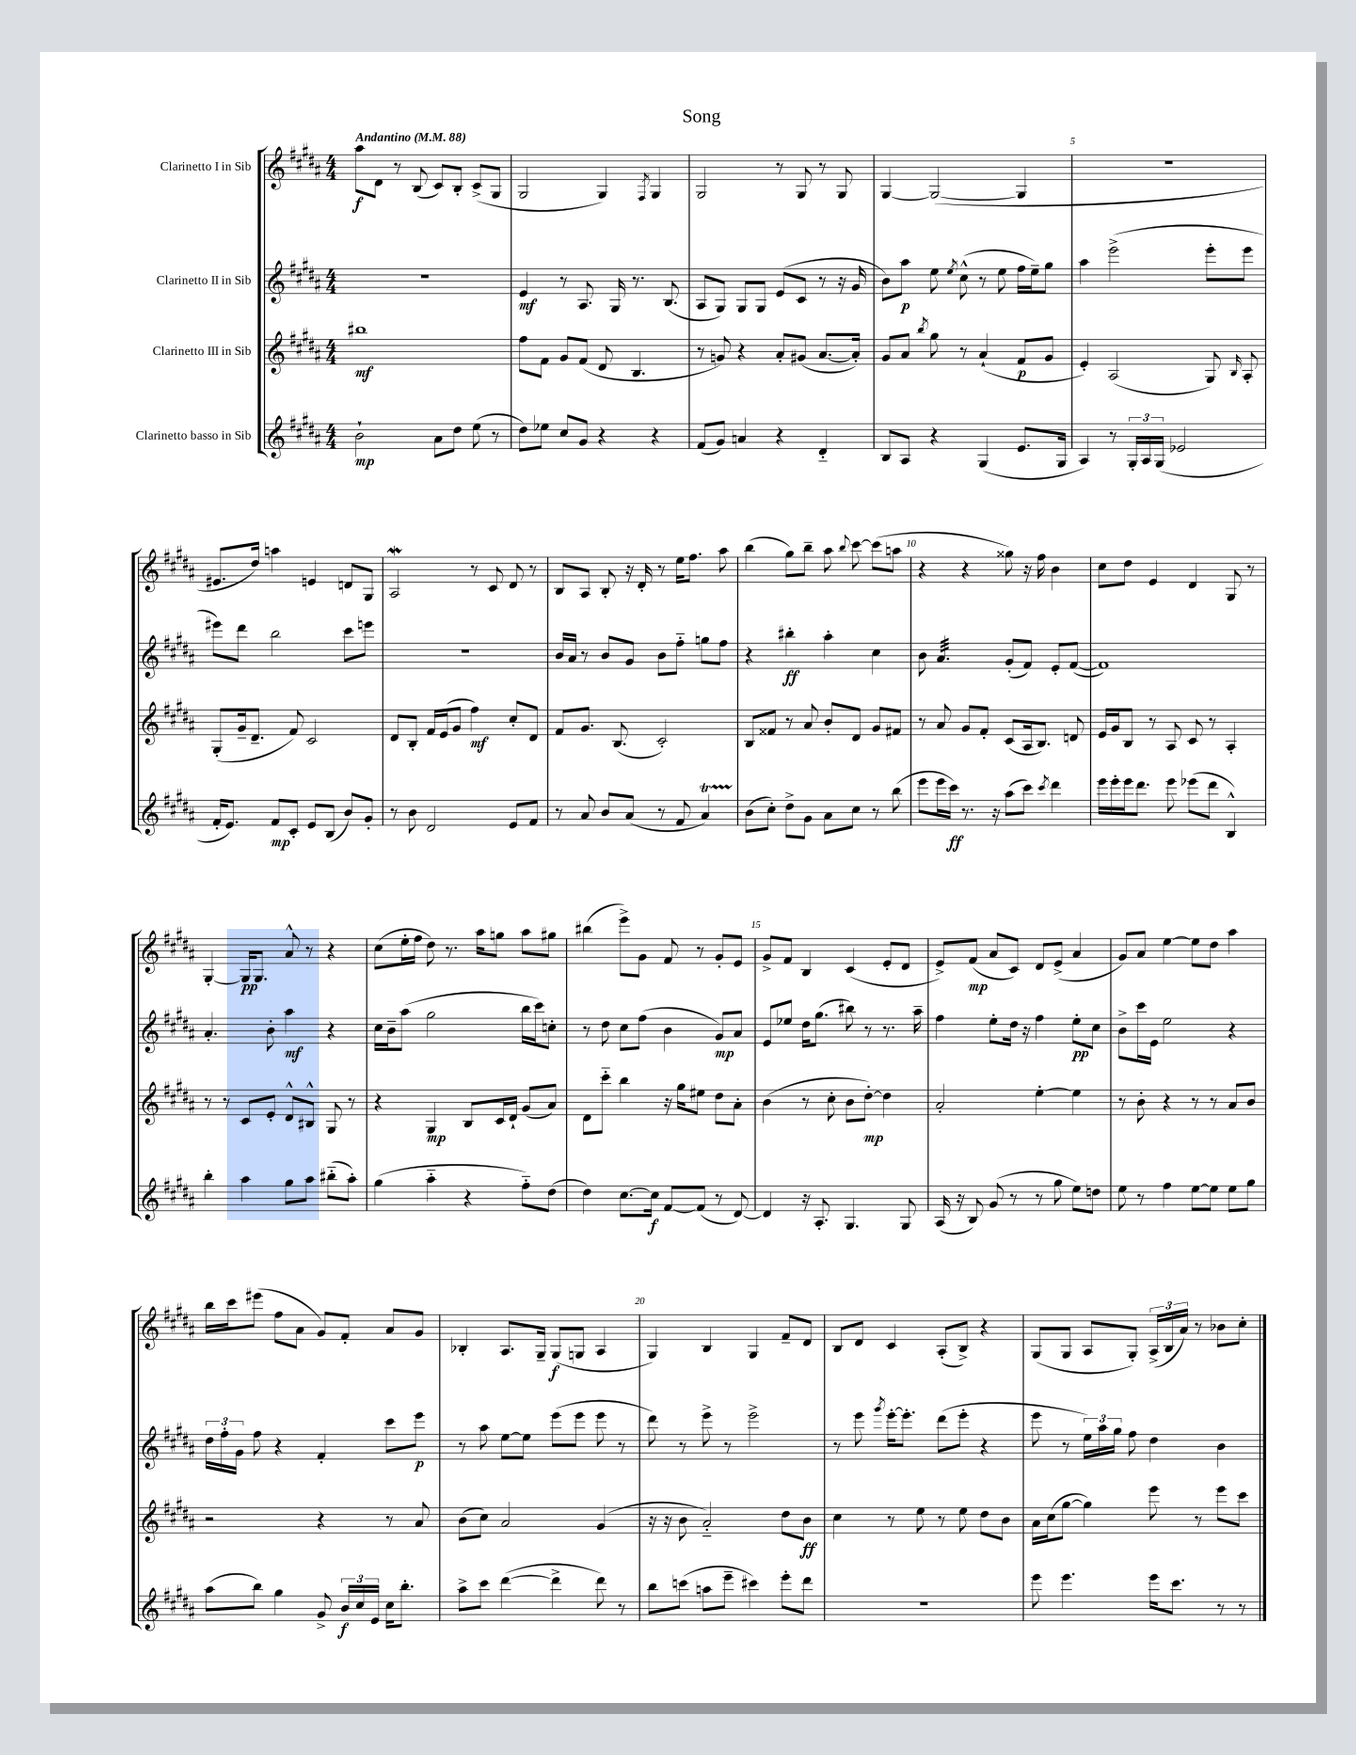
\header { title = "Song" }
<<
\new StaffGroup <<
\new Staff = "s0" \with { instrumentName = "Clarinetto I in Sib" } {
    \clef treble \key b \major \numericTimeSignature \time 4/4 \tempo "Andantino" 4 = 88
    \autoBeamOff ais''8[\f dis'8] r8 b8( cis'8[) b8]-. cis'8[->( gis8] |
    gis2 gis4) \acciaccatura { fis8 } gis4 |
    gis2 r8 gis8 r8 gis8 |
    gis4~ gis2~( gis4 |
    R1 |
    eis'8.[ dis''16]) a''4 e'4 d'8[ gis8] |
    ais2\mordent r8 cis'8 dis'8 r8 |
    b8[ ais8] b8-. r16 dis'16-. r8 e''16[ fis''8.] ais''8 |
    b''4( gis''8[) b''8]-- ais''8 \appoggiatura { b''8 } cis'''8~ cis'''8[( a''8] |
    r4 r4 gisis''8) r16 fis''16 b'4 |
    cis''8[ dis''8] e'4 dis'4 gis8 r8 |
    gis4~-. gis16[\pp gis8.] ais'8-^ r8 r4 |
    cis''8[( e''16-. fis''16] dis''8) r8. ais''16[ g''8] ais''8[ gis''8] |
    bis''4( e'''8[->) gis'8] fis'8 r8 gis'8[-. e'8] |
    gis'8[-> fis'8] b4 cis'4( e'8[-. dis'8] |
    e'8[->) fis'8]\mp( ais'8[ cis'8]) dis'8[ e'8]->( ais'4 |
    gis'8[) ais'8] e''4~ e''8[ dis''8] ais''4 |
    b''16[ cis'''16 eis'''8]( fis''8[ ais'8] gis'8[) fis'8]-. ais'8[ gis'8] |
    bes4-. ais8.[ gis16]-- gis8[\f( g8] ais4 |
    gis4) b4 gis4 fis'8[-- dis'8] |
    b8[ dis'8] cis'4 ais8[-.( b8]->) r4 |
    gis8[( gis8] ais8[ gis8]-.) \tuplet 3/2 { ais16[->( b16 ais'16]) } r8 bes'8[ cis''8]-. \bar "|." |
}
\new Staff = "s1" \with { instrumentName = "Clarinetto II in Sib" } {
    \clef treble \key b \major \numericTimeSignature \time 4/4
    \autoBeamOff R1 |
    e'4\mf r8 ais8. gis16 r8. b8.( |
    ais8[ gis8]) gis8[ gis8] e'8[( cis'8] r8 r16 gis'16 |
    b'8[) ais''8]\p e''8 \acciaccatura { e''8 } cis''8-^( r8 e''8 fis''16[ e''16--) gis''8] |
    ais''4 e'''2->( e'''8[-. e'''8] |
    eis'''8[) dis'''8] b''2 cis'''8[ e'''8] |
    R1 |
    b'16[ ais'16] r8 b'8[ gis'8] b'8[ fis''8]-_ g''8[ fis''8] |
    r4 bis''4-.\ff ais''4-. cis''4 |
    b'8 ais'4.:32 gis'8[-.( fis'8]) e'8[-. fis'8]~( |
    fis'1) |
    ais'4.-. b'8-. ais''4\mf r4 |
    cis''16[ b'16-- ais''8]( gis''2 b''16[ cis'''16) c''8]-. |
    r8 dis''8 cis''8[ fis''8]( b'4 gis'8[\mp) ais'8] |
    e'8[ ees''8] dis''16[ gis''8.]( bis''8) r8 r8. ais''16-- |
    fis''4 e''8[-. dis''16] r16 fis''4 e''8[-.\pp cis''8] |
    b'8[-> cis'''16 e'16] e''2 r4 |
    \tuplet 3/2 { dis''16[ fis''16-. gis'16] } fis''8 r4 fis'4-. cis'''8[ e'''8]\p |
    r8 ais''8 e''8[~ e''8] e'''8[( e'''8] e'''8 r8 |
    dis'''8) r8 e'''8-> r8 e'''2-> |
    r8 e'''8 \acciaccatura { gis'''8 } e'''16[~-. e'''8.]-. dis'''8[( e'''8]-. r4 |
    e'''8 r8 \tuplet 3/2 { e''16[) ais''16 gis''16] } fis''8 dis''4 b'4 \bar "|." |
}
\new Staff = "s2" \with { instrumentName = "Clarinetto III in Sib" } {
    \clef treble \key b \major \numericTimeSignature \time 4/4
    \autoBeamOff bis''1\mf |
    fis''8[ fis'8] gis'8[ fis'8]( dis'8 b4. |
    r8 g'8) r4 ais'8[-. gis'8]( ais'8.[~ ais'16]-.) |
    gis'8[ ais'8] \acciaccatura { b''8 } gis''8 r8 ais'4-!( fis'8[\p gis'8] |
    e'4-.) ais2( gis8) \grace { b16 } ais8-. |
    gis8[-.( gis'16-- dis'8.]-- fis'8) cis'2 |
    dis'8[ b8]-. fis'16[ e'16( gis'8] fis''4\mf) cis''8[-. dis'8] |
    fis'8[ gis'8.] b8.( cis'2-.) |
    b8[ fisis'8] r8 ais'8 b'8[-. dis'8] gis'8[ fis'8] |
    r8 ais'8 gis'8[ fis'8]-. cis'8[( ais16 b8.]) d'8 |
    e'16[ gis'16 b8] r8 ais8 cis'8 r8 ais4-. |
    r8 r8 cis'8[ e'8]-. dis'8[-^ bis8]-^ gis8 r8 |
    r4 gis4\mp b8[ cis'16 dis'16]-! gis'8[( ais'8]) |
    dis'8[ cis'''8]-_ b''4 r16 gis''16[ eis''8] dis''8[ ais'8]-. |
    b'4( r8 cis''8-. b'8[ dis''8]~-.\mp) dis''4 |
    ais'2-. e''4~-. e''4 |
    r8 b'8-. r4 r8 r8 ais'8[ b'8] |
    r2 r4 r8 ais'8 |
    b'8[( cis''8]) ais'2 gis'4( |
    r16 r16 b'8 ais'2-_) dis''8[ b'8]\ff |
    cis''4 r8 e''8 r8 e''8 dis''8[ b'8] |
    ais'16[ cis''16( gis''8]~ gis''4) e'''8 r8 e'''8[ cis'''8] \bar "|." |
}
\new Staff = "s3" \with { instrumentName = "Clarinetto basso in Sib" } {
    \clef treble \key b \major \numericTimeSignature \time 4/4
    \autoBeamOff b'2-!\mp ais'8[ dis''8] e''8( r8 |
    dis''8[) ees''8] cis''8[ gis'8] r4 r4 |
    fis'8[( gis'8]) a'4 r4 dis'4-_ |
    b8[ ais8] r4 gis4( e'8.[ gis16] |
    ais4) r8 \tuplet 3/2 { gis16[-. ais16 gis16]( } ees'2 |
    fis'16[-. e'8.]) fis'8[\mp cis'8]-. e'8[ b8]( b'8[) gis'8]-. |
    r8 b'8 dis'2 e'8[ fis'8] |
    r8 ais'8 b'8[ ais'8]( r8 fis'8 ais'4\startTrillSpan) |
    b'8[\stopTrillSpan( cis''8]-.) dis''8[-> gis'8] ais'8[ cis''8] r8 b''8( |
    e'''8[ e'''16 cis'''16]\ff) r8. r16 ais''8[( cis'''8]) \acciaccatura { cis'''8 } dis'''4 |
    e'''16[ e'''16-. e'''16 dis'''8.] e'''8 ees'''8[( dis'''8] b4-^) |
    b''4-. ais''4 gis''8[ ais''8] bis''8[-_( ais''8]-.) |
    gis''4( ais''4-_ r4 fis''8[-_) dis''8]( |
    dis''4) cis''8.[~ cis''16]\f fis'8[~ fis'8]( r8 dis'8~) |
    dis'4 r16 ais8.-. gis4. gis8 |
    ais16( r16 b8) gis'8( r8 r8 gis''8 e''8[) d''8] |
    e''8 r8 fis''4 e''8[~ e''8] e''8[ gis''8] |
    ais''8[( b''8]) gis''4 gis'8-> \tuplet 3/2 { b'16[\f cis''16 e'16] } cis''16[ b''8.]-. |
    ais''8[-> cis'''8] dis'''4~( dis'''4-> dis'''8) r8 |
    b''8[ c'''8]( a''8[ e'''8]-- cis'''4) e'''8[-. dis'''8] |
    R1 |
    e'''8 e'''4. e'''16[ cis'''8.] r8 r8 \bar "|." |
}
>>
>>
\layout { \context { \Score \override BarNumber.break-visibility = ##(#f #t #t) barNumberVisibility = #(every-nth-bar-number-visible 5) } }
